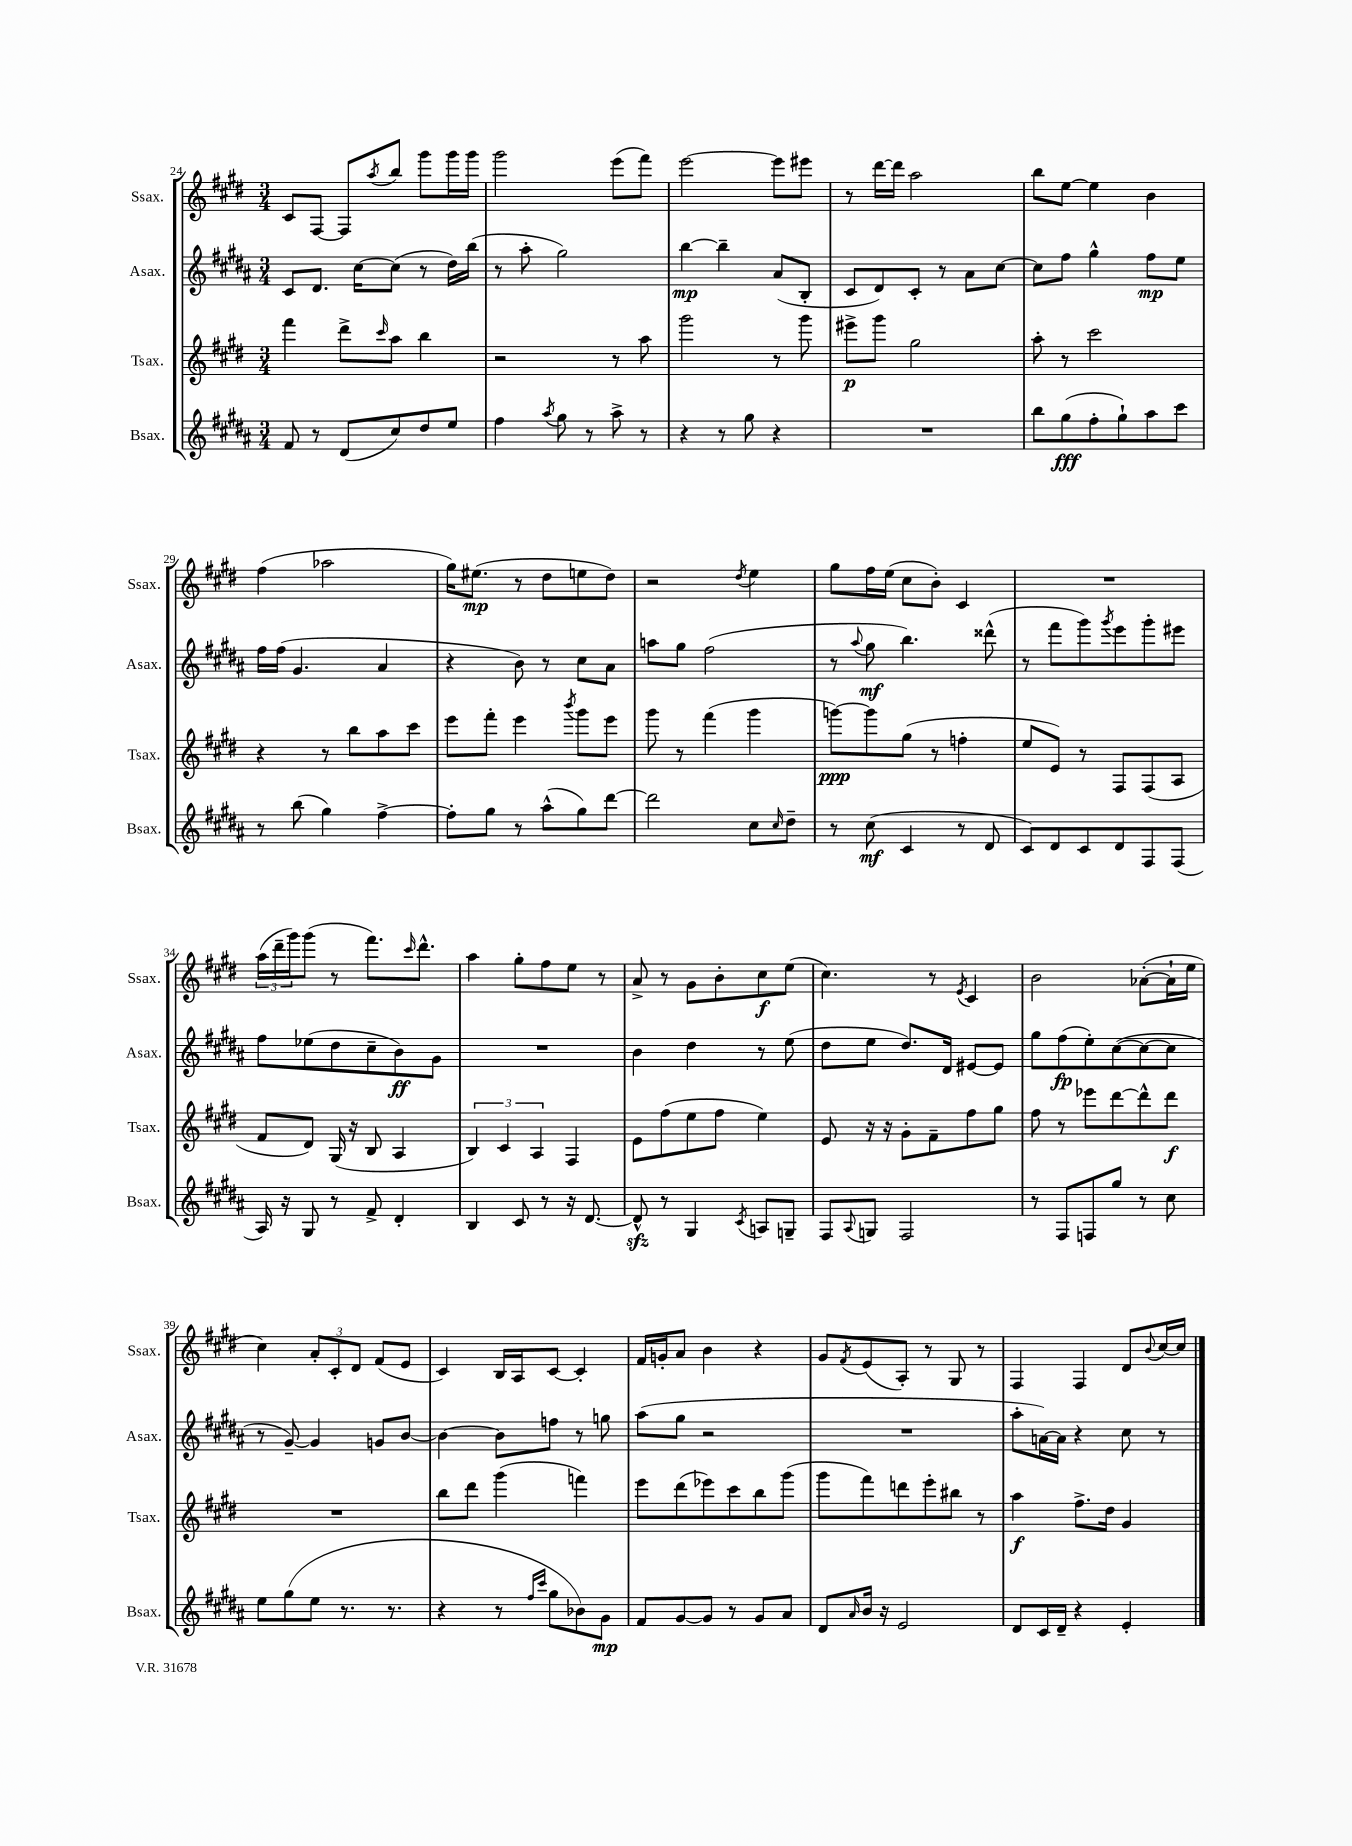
<<
\new StaffGroup <<
\new Staff = "s0" \with { instrumentName = "Ssax." shortInstrumentName = "Ssax." } {
    \clef treble \key e \major \numericTimeSignature \time 3/4
    cis'8 fis8~ fis8 \acciaccatura { a''8 } b''8 gis'''8 gis'''16 gis'''16 |
    gis'''2 e'''8( fis'''8) |
    e'''2~ e'''8 eis'''8 |
    r8 dis'''16~ dis'''16 a''2 |
    b''8 e''8~ e''4 b'4 |
    fis''4( aes''2 |
    gis''16) eis''8.\mp( r8 dis''8 e''8 dis''8) |
    r2 \acciaccatura { dis''8 } e''4 |
    gis''8 fis''16 e''16( cis''8 b'8-.) cis'4 |
    R2. |
    \tuplet 3/2 { a''16( dis'''16-- gis'''16) } gis'''8( r8 fis'''8.) \grace { cis'''16 } dis'''8.-^ |
    a''4 gis''8-. fis''8 e''8 r8 |
    a'8-> r8 gis'8 b'8-. cis''8\f e''8( |
    cis''4.) r8 \acciaccatura { e'8 } cis'4 |
    b'2 aes'8~-.( aes'16-! e''16 |
    cis''4) \tuplet 3/2 { a'8-. cis'8-. dis'8 } fis'8( e'8 |
    cis'4) b16 a16 cis'8~ cis'4-. |
    fis'16 g'16-. a'8 b'4 r4 |
    gis'8 \acciaccatura { fis'8 } e'8( a8-.) r8 gis8 r8 |
    fis4 fis4 dis'8 \appoggiatura { b'8 } cis''16~ cis''16 \bar "|." |
}
\new Staff = "s1" \with { instrumentName = "Asax." shortInstrumentName = "Asax." } {
    \clef treble \key b \major \numericTimeSignature \time 3/4
    cis'8 dis'8. cis''16~ cis''8( r8 dis''16) b''16( |
    r8 ais''8-. gis''2) |
    b''4~\mp b''4-- ais'8( b8-. |
    cis'8 dis'8) cis'8-. r8 ais'8 cis''8~ |
    cis''8 fis''8 gis''4-^ fis''8\mp e''8 |
    fis''16 fis''16( gis'4. ais'4 |
    r4 b'8) r8 cis''8 ais'8 |
    a''8 gis''8 fis''2( |
    r8 \appoggiatura { ais''8 } gis''8\mf b''4.) disis'''8-^( |
    r8 fis'''8 gis'''8) \acciaccatura { gis'''8 } e'''8 gis'''8-. eis'''8 |
    fis''8 ees''8( dis''8 cis''8-- b'8\ff) gis'8 |
    R2. |
    b'4 dis''4 r8 e''8( |
    dis''8 e''8 dis''8.) dis'16 eis'8~ eis'8 |
    gis''8 fis''8\fp( e''8-.) cis''8~( cis''8~ cis''8 |
    r8 gis'8~--) gis'4 g'8 b'8~ |
    b'4~ b'8 f''8 r8 g''8 |
    ais''8( gis''8 r2 |
    R2. |
    ais''8-. a'16~) a'16 r4 cis''8 r8 \bar "|." |
}
\new Staff = "s2" \with { instrumentName = "Tsax." shortInstrumentName = "Tsax." } {
    \clef treble \key e \major \numericTimeSignature \time 3/4
    fis'''4 dis'''8-> \grace { cis'''16 } a''8 b''4 |
    r2 r8 a''8 |
    gis'''2 r8 gis'''8 |
    eis'''8->\p gis'''8 gis''2 |
    a''8-. r8 cis'''2 |
    r4 r8 b''8 a''8 cis'''8 |
    e'''8 fis'''8-. e'''4 \acciaccatura { b'''8 } gis'''8 e'''8 |
    gis'''8 r8 fis'''4( gis'''4 |
    g'''8~\ppp) g'''8 gis''8( r8 f''4-. |
    e''8 e'8) r8 fis8 fis8( a8 |
    fis'8 dis'8) gis16( r16 b8 a4 |
    \tuplet 3/2 { b4) cis'4 a4 } fis4 |
    e'8 fis''8( e''8 fis''8 e''4) |
    e'8 r16 r16 gis'8-. fis'8-- fis''8 gis''8 |
    fis''8 r8 ees'''8 dis'''8~ dis'''8-^ dis'''8\f |
    R2. |
    b''8 dis'''8 gis'''4( f'''4) |
    e'''8 dis'''8( ees'''8) cis'''8 b''8 gis'''8( |
    gis'''8 fis'''8) d'''8 e'''8-. bis''8 r8 |
    a''4\f fis''8.-> dis''16 gis'4 \bar "|." |
}
\new Staff = "s3" \with { instrumentName = "Bsax." shortInstrumentName = "Bsax." } {
    \clef treble \key b \major \numericTimeSignature \time 3/4
    fis'8 r8 dis'8( cis''8) dis''8 e''8 |
    fis''4 \acciaccatura { ais''8 } gis''8 r8 ais''8-> r8 |
    r4 r8 gis''8 r4 |
    R2. |
    b''8 gis''8\fff( fis''8-. gis''8-!) ais''8 cis'''8 |
    r8 b''8( gis''4) fis''4~-> |
    fis''8-. gis''8 r8 ais''8-^( gis''8) dis'''8~ |
    dis'''2 cis''8 \grace { cis''16 } dis''8-- |
    r8 cis''8\mf( cis'4 r8 dis'8 |
    cis'8) dis'8 cis'8 dis'8 fis8 fis8( |
    ais16) r16 gis8 r8 fis'8-> dis'4-. |
    b4 cis'8 r8 r16 dis'8.~ |
    dis'8-^\sfz r8 gis4 \acciaccatura { cis'8 } a8 g8-- |
    fis8 \appoggiatura { ais8 } g8 fis2 |
    r8 fis8 f8 gis''8 r8 cis''8 |
    e''8 gis''8( e''8 r8. r8. |
    r4 r8 \grace { fis''16 cis'''16 } gis''8 bes'8) gis'8\mp |
    fis'8 gis'8~ gis'8 r8 gis'8 ais'8 |
    dis'8 \grace { ais'16 } b'16 r16 e'2 |
    dis'8 cis'16 dis'16-- r4 e'4-. \bar "|." |
}
>>
>>
\layout { \context { \Score currentBarNumber = #24 } }
